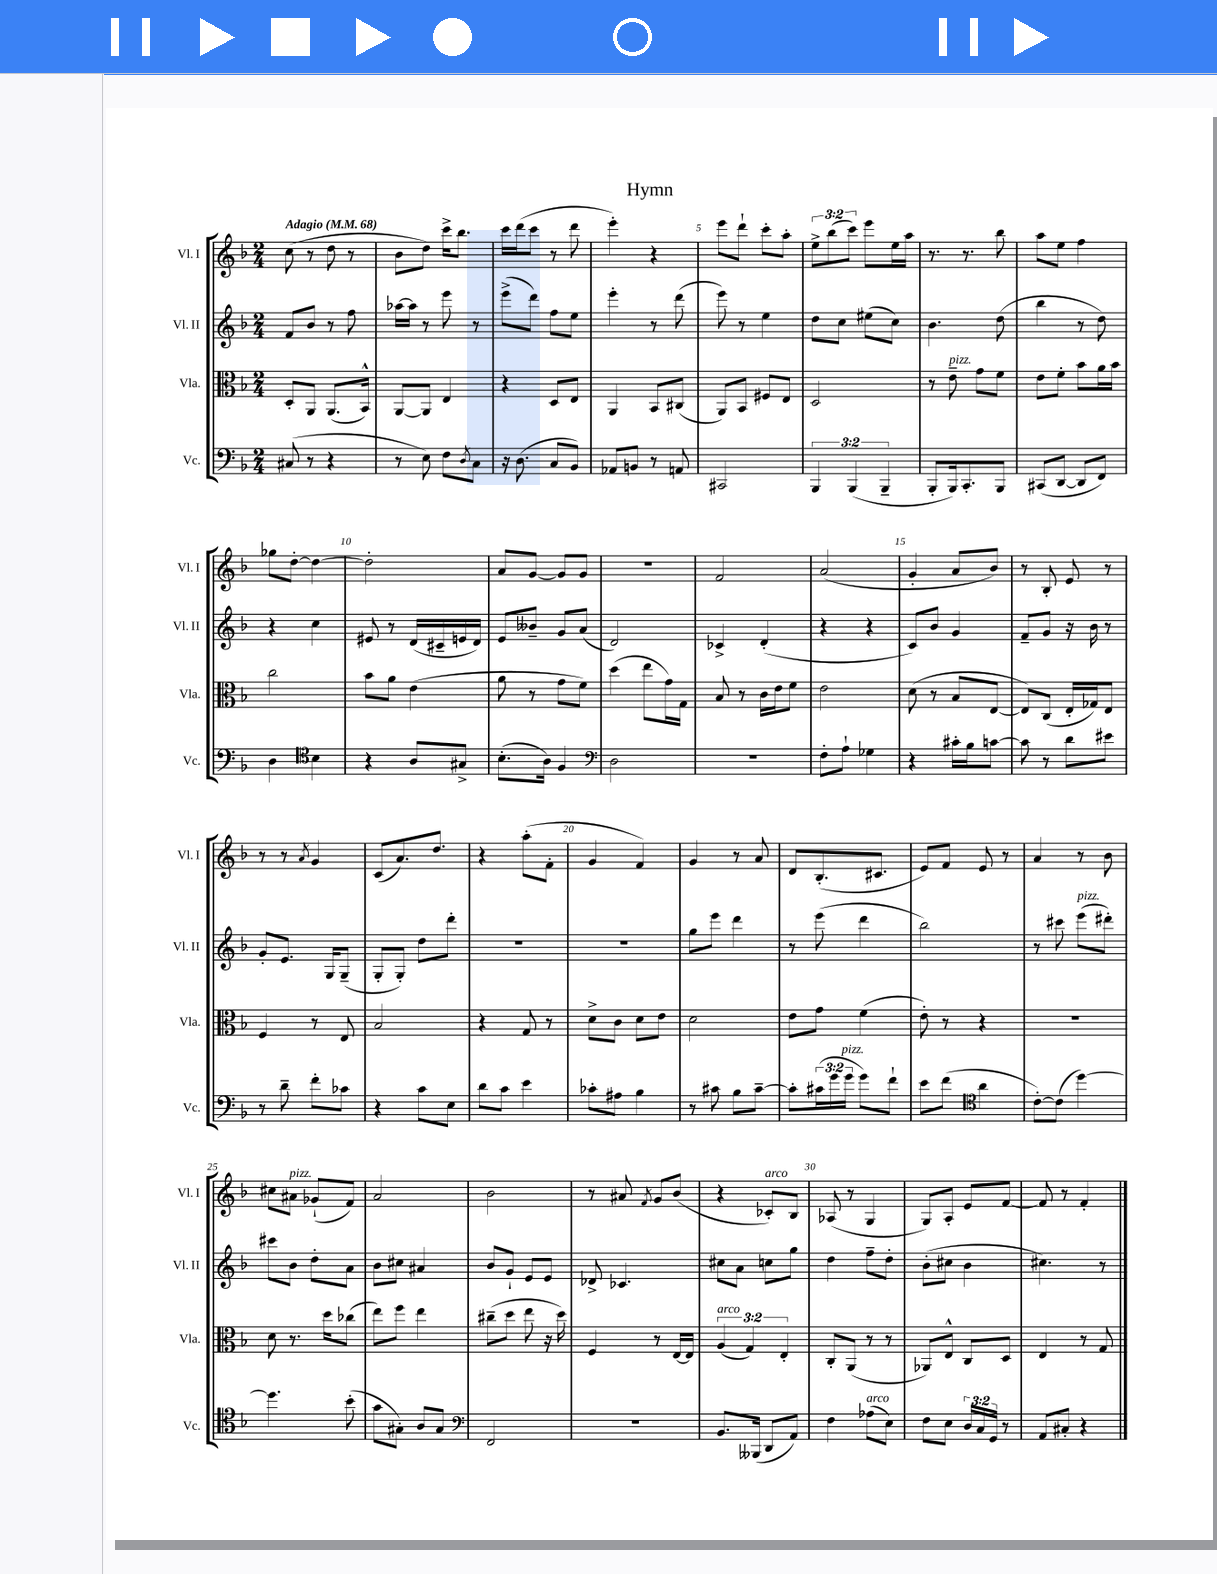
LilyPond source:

\header { title = "Hymn" }
<<
\new StaffGroup <<
\new Staff = "s0" \with { instrumentName = "Vl. I" shortInstrumentName = "Vl. I" } {
    \clef treble \key f \major \numericTimeSignature \time 2/4 \override Staff.TupletNumber.text = #tuplet-number::calc-fraction-text \tempo "Adagio" 4 = 68
    c''8( r8 d''8 r8 |
    bes'8 d''8) c'''16-> bes''8. |
    c'''16 d'''16( c'''8 r8 d'''8 |
    e'''4-.) r4 |
    e'''8 d'''8-! c'''8-. a''8-. |
    \tuplet 3/2 { e''8-> bes''8( c'''8) } e'''8 e''16 a''16 |
    r8. r8. bes''8 |
    a''8 e''8 f''4 |
    ges''8 d''8~-. d''4~ |
    d''2-. |
    a'8 g'8~ g'8 g'8 |
    R2 |
    f'2 |
    a'2( |
    g'4-. a'8 bes'8) |
    r8 bes8-. e'8 r8 |
    r8 r8 \acciaccatura { a'8 } g'4 |
    c'8( a'8.) d''8. |
    r4 a''8-.( f'8-. |
    g'4 f'4) |
    g'4 r8 a'8 |
    d'8 bes8.-.( cis'8. |
    e'8) f'8 e'8 r8 |
    a'4 r8 bes'8 |
    cis''8 ais'8^\markup { \italic "pizz." } ges'8-!( f'8) |
    a'2 |
    bes'2 |
    r8 ais'8 \acciaccatura { f'8 } g'8 bes'8( |
    r4 ces'8-.^\markup { \italic "arco" }) bes8 |
    aes8( r8 g4 |
    g8) a8-. e'8 f'8~ |
    f'8 r8 f'4-. \bar "|." |
}
\new Staff = "s1" \with { instrumentName = "Vl. II" shortInstrumentName = "Vl. II" } {
    \clef treble \key f \major \numericTimeSignature \time 2/4
    f'8 bes'8 r8 f''8 |
    aes''16~ aes''16 r8 e'''8 r8 |
    e'''8->( d'''8) f''8 e''8 |
    e'''4-. r8 d'''8( |
    e'''8) r8 e''4 |
    d''8 c''8 eis''8( c''8) |
    bes'4. d''8( |
    bes''4 r8 d''8) |
    r4 c''4 |
    eis'8 r8 d'16( cis'16-- e'16 d'16) |
    e'8 beses'8-- g'8 a'8( |
    d'2) |
    ces'4-> d'4-.( |
    r4 r4 |
    c'8) bes'8 g'4 |
    f'8-- g'8 r16 bes'16 r8 |
    g'8-. e'8. g16 g8--( |
    g8-. g8-.) d''8 d'''8-. |
    R2 |
    R2 |
    g''8 e'''8 d'''4 |
    r8 e'''8( d'''4 |
    bes''2) |
    r8 cis'''8 e'''8^\markup { \italic "pizz." }( dis'''8-.) |
    cis'''8 bes'8 d''8-. a'8 |
    bes'8 cis''8 ais'4 |
    bes'8 g'8-! e'8 e'8 |
    des'8-> ces'4. |
    cis''8 a'8 c''8 g''8 |
    d''4 f''8-- d''8-. |
    bes'8-.( cis''8 bes'4 |
    cis''4.) r8 \bar "|." |
}
\new Staff = "s2" \with { instrumentName = "Vla." shortInstrumentName = "Vla." } {
    \clef alto \key f \major \numericTimeSignature \time 2/4 \override Staff.TupletNumber.text = #tuplet-number::calc-fraction-text
    d8-. a,8 a,8.( bes,16-^) |
    a,8~ a,8 e4 |
    r4 d8 e8 |
    a,4 bes,8 cis8( |
    a,8) bes,8 fis8 e8 |
    d2 |
    r8 e'8--^\markup { \italic "pizz." } g'8 f'8 |
    e'8 f'8-. bes'8 a'16 bes'16 |
    c''2 |
    bes'8 a'8 e'4( |
    a'8 r8 g'8 f'8) |
    d''4( e''8 g'16) g16 |
    bes8 r8 c'16 e'16 f'8 |
    e'2 |
    d'8( r8 bes8 e8~ |
    e8) c8( e16-. ges16) e8 |
    f4 r8 e8 |
    bes2 |
    r4 g8 r8 |
    d'8-> c'8 d'8 e'8 |
    d'2 |
    e'8 g'8 f'4( |
    e'8-.) r8 r4 |
    R2 |
    d'8 r8. d''16 ces''8( |
    e''8) f''8 e''4 |
    cis''8--( d''8 e''8 r16 d''16) |
    f4 r8 e16~ e16 |
    \tuplet 3/2 { a4^\markup { \italic "arco" }( g4) e4-. } |
    c8-. a,8( r8 r8 |
    aes,8) e8-^ c8 d8 |
    e4 r8 g8 \bar "|." |
}
\new Staff = "s3" \with { instrumentName = "Vc." shortInstrumentName = "Vc." } {
    \clef bass \key f \major \numericTimeSignature \time 2/4 \override Staff.TupletNumber.text = #tuplet-number::calc-fraction-text
    cis8( r8 r4 |
    r8 e8) f8 \acciaccatura { d8 } c8 |
    r16 d8.( c8 bes,8) |
    aes,8 b,8 r8 a,8 |
    cis,2 |
    \tuplet 3/2 { bes,,4 bes,,4( bes,,4-- } |
    bes,,8-. bes,,16) c,8.-. bes,,8 |
    cis,8( d,8~ d,8 f,8) |
    d4 \clef tenor bes4 |
    r4 a8 gis8-> |
    bes8.-.( a16) f4 |
    \clef bass d2 |
    r2 |
    f8-. a8-! ges4 |
    r4 cis'16-. bes16 c'8~ |
    c'8 r8 d'8 eis'8 |
    r8 d'8-- f'8-. ces'8 |
    r4 c'8 e8 |
    d'8 c'8 e'4 |
    ces'8-. ais8 bes4 |
    r8 cis'8 bes8 cis'8~-- |
    cis'8-. \tuplet 3/2 { cis'16( g'16 g'16^\markup { \italic "pizz." } } g'8) f'8-! |
    e'8 f'8( \clef tenor a'4 |
    c'8~-.) c'8( d''4~) |
    d''4. bes'8-.( |
    g'8 gis8-.) a8 gis8 |
    \clef bass f,2 |
    R2 |
    bes,8. beses,,16( d,8 a,8) |
    f4 aes8^\markup { \italic "arco" }( e8) |
    f8 e8 \tuplet 3/2 { d16 c16 g,16 } r8 |
    a,8 cis8-. r4 \bar "|." |
}
>>
>>
\layout { \context { \Score \override BarNumber.break-visibility = ##(#f #t #t) barNumberVisibility = #(every-nth-bar-number-visible 5) } }
